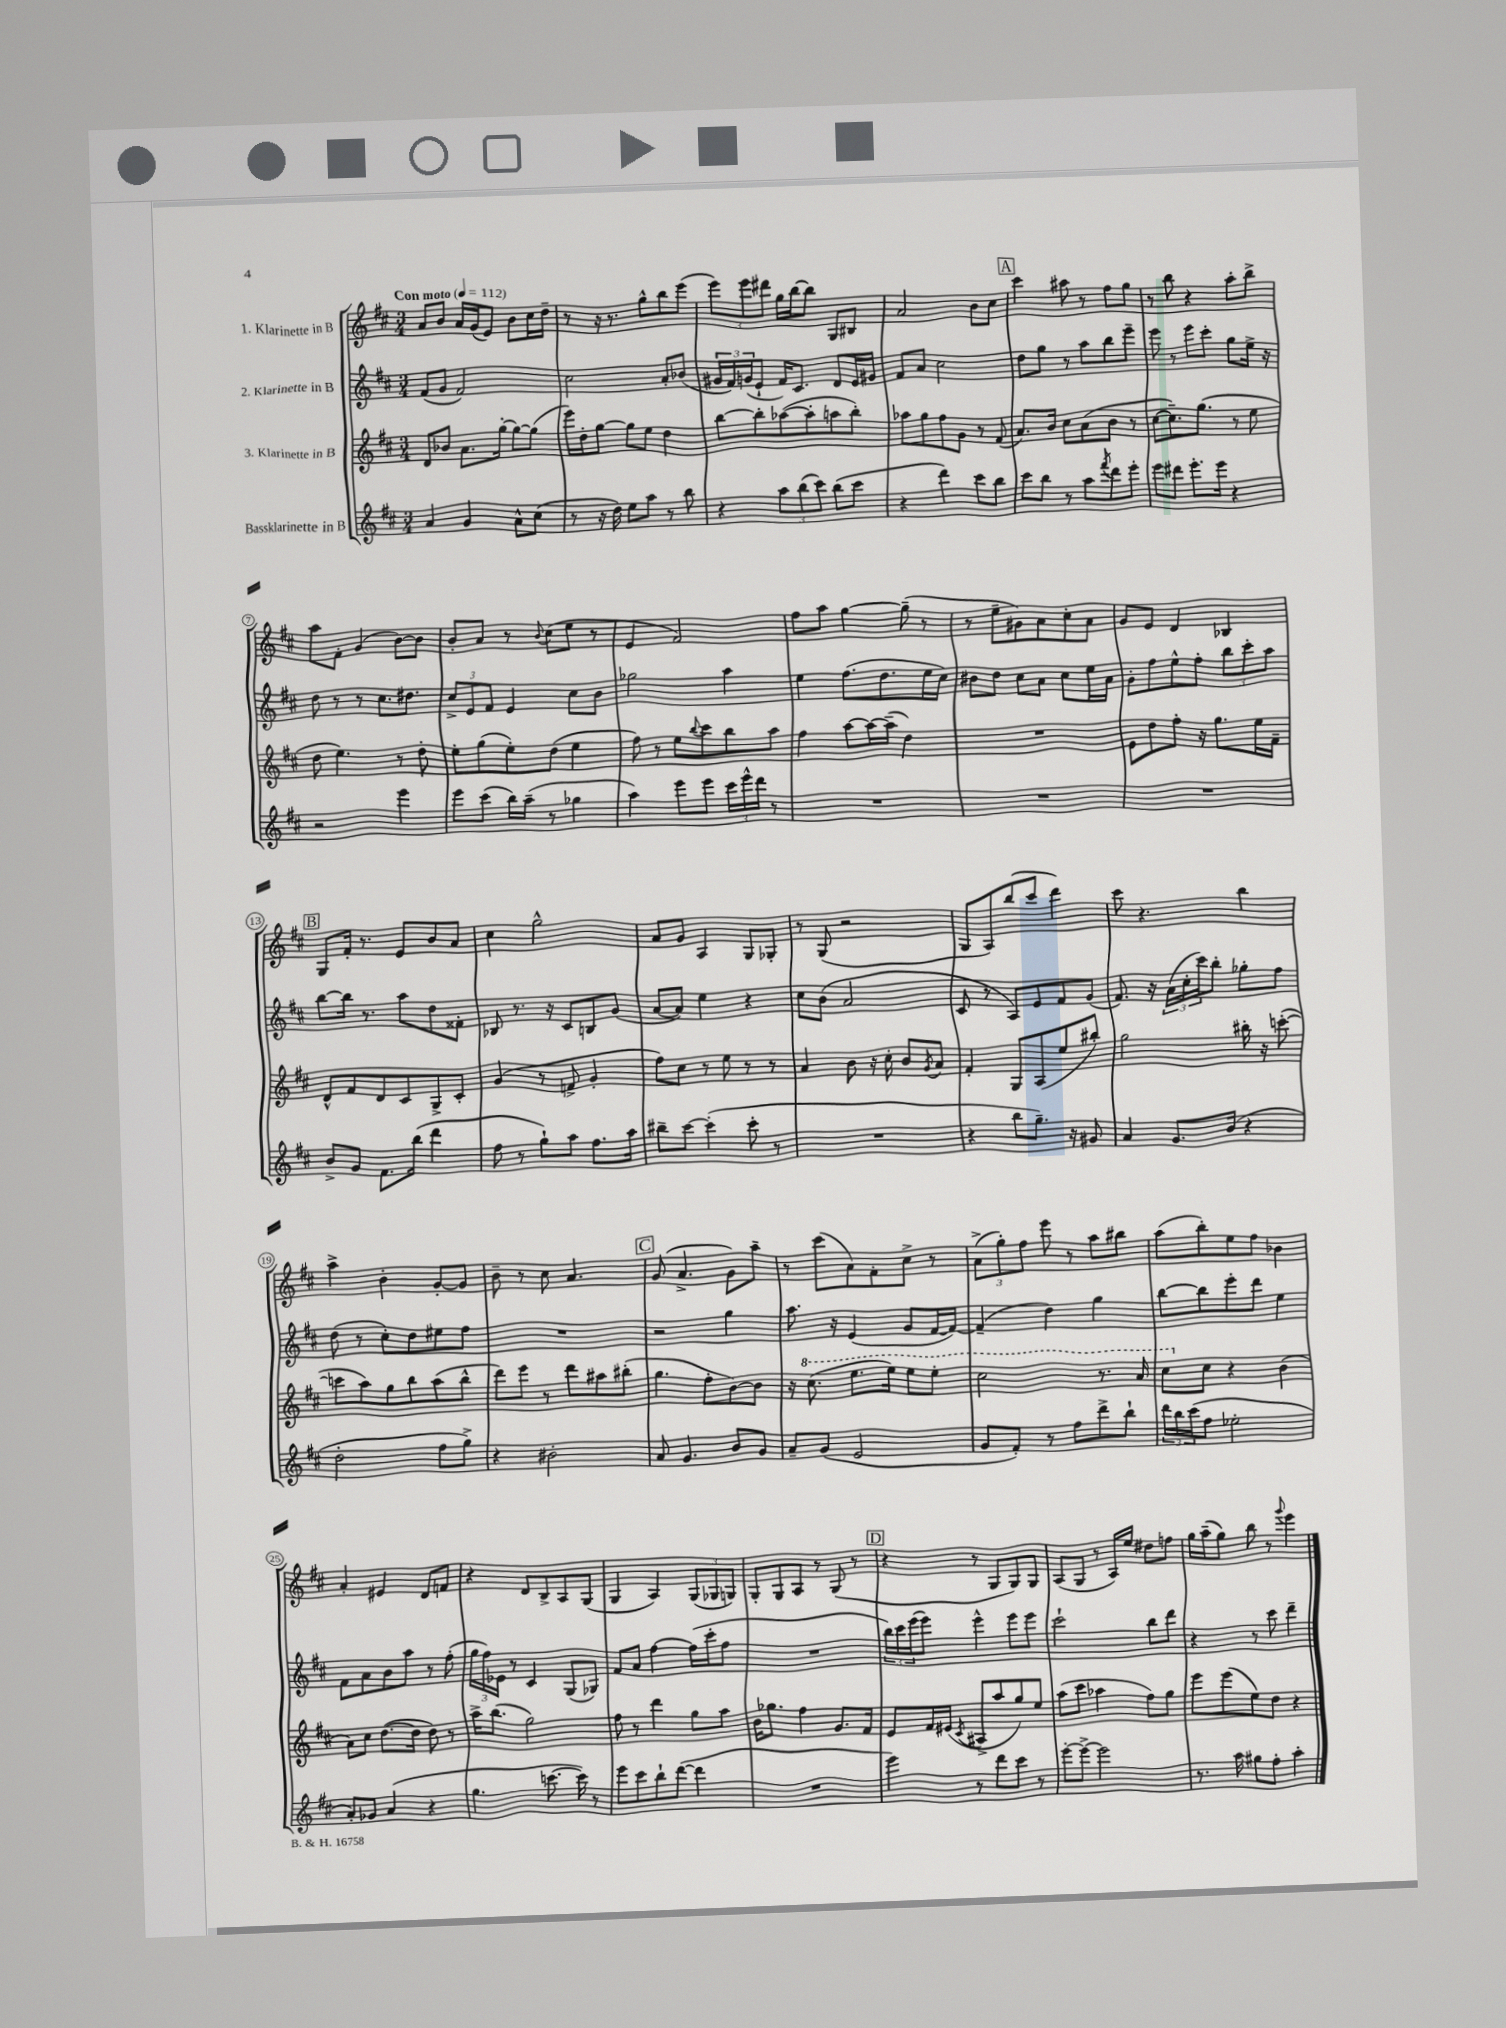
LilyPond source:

<<
\new StaffGroup <<
\new Staff = "s0" \with { instrumentName = "1. Klarinette in B" } {
    \clef treble \key d \major \numericTimeSignature \time 3/4 \tempo "Con moto" 4 = 112
    a'8 b'8 a'16 g'16( e'8) b'8 cis''16 d''16-- |
    r8 r16 r8. g''8-^ b''8 e'''8( |
    \tuplet 3/2 { e'''8) e'''8 dis'''8 } g''16 b''16~ b''8 g8 bis8 |
    a'2 b'8 cis''8 |
    \mark \markup { \box "A" } cis'''4 ais''8 r8 fis''8 g''8 |
    r8 b''8 r4 a''8-. b''8-> |
    a''8 fis'8-. g'4( b'8~) b'8 |
    b'8-. a'8 r8 \appoggiatura { b'8 } cis''8( e''8 r8 |
    e'4 fis'2) |
    fis''8 a''8 g''4~ g''8--( r8 |
    r8 e''8-- gis'8) a'8 cis''8-. a'8 |
    g'8 e'8 d'4 bes4 |
    \mark \markup { \box "B" } g8 fis'16-. r8. e'8 b'8 a'8 |
    cis''4 g''2-^ |
    a'8 g'8 a4 g8 ges8-. |
    r8 g8( r2 |
    g8 a8) b''8( cis'''8 d'''4) |
    cis'''8 r4. b''4 |
    a''4-> b'4-. g'8~-. g'8 |
    b'8-- r8 cis''8 a'4. |
    \mark \markup { \box "C" } g'8( a'4.-> g'8) a''8-- |
    r8 cis'''8( a'8) fis'8-. cis''8-> r8 |
    \tuplet 3/2 { a'8->( g''8-.) fis''8 } e'''8 r8 a''8 bis''8 |
    a''8( b''8-.) e''8 fis''8 bes'4 |
    a'4-. eis'4 d'8 f'8 |
    r4 d'8 b8-> a8 g8( |
    g4 a4) \tuplet 3/2 { g8( ges8 g8) } |
    g8-. g8 a8 r8 g8( r8 |
    \mark \markup { \box "D" } r4 r8 g8 g8) g8 |
    a8( g8 r8 a16) e''16 dis''8 f''8 |
    g''16 a''16--( g''8) b''8 r8 \appoggiatura { g'''8 } e'''4 \bar "|." |
}
\new Staff = "s1" \with { instrumentName = "2. Klarinette in B" } {
    \clef treble \key d \major \numericTimeSignature \time 3/4
    fis'8( g'8 fis'2) |
    cis''2 a'8-. bes'8( |
    \tuplet 3/2 { gis'16 fis'16) g'16( } e'8-! fis'16) cis'8. d'8 e'16 gis'16 |
    fis'8 a'8 cis''2 |
    \mark \markup { \box "A" } d''8 g''8 r8 a''8 b''8 e'''8-- |
    e'''8 r8 e'''8 cis'''8-. g''8 e''16-> r16 |
    d''8 r8 r8 cis''8. dis''8. |
    \tuplet 3/2 { cis''8-> e'8 fis'8 } e'4 cis''8 b'8 |
    ges''2 a''4 |
    e''4 fis''8.( d''8. e''16 cis''16) |
    bis'8 d''8 cis''8 a'8 cis''8 e''16 a'16 |
    g'8-. fis''8 e''8-^ fis''8-. \tuplet 3/2 { b''8 cis'''8-. a''8 } |
    \mark \markup { \box "B" } b''8~ b''16 r8. a''8 d''8 fisis'8-. |
    bes8 r8. r16 cis'8 b8 g'8( |
    a'8~ a'8) e''4 r4 |
    cis''8 b'8( a'2 |
    cis'8 r8 a8) e'8 fis'8 g'8( |
    fis'8.) r16 \tuplet 3/2 { a'16( cis''16-. cis'''16) } b''8-. ges''8-. fis''8 |
    d''8( r8 cis''8-.) d''8 eis''8 fis''8 |
    R2. |
    \mark \markup { \box "C" } r2 g''4 |
    a''8. r16 e'4( g'8 fis'16~ fis'16~) |
    fis'4--( d''4) g''4 |
    b''8~ b''8 e'''8-. d'''8 e''4 |
    fis'8 a'8 b'8 a''8 r8 fis''8-.( |
    \tuplet 3/2 { g''16 fis''16) ees'16 } r8 cis'4 g8( ges8) |
    fis'8 a'8 fis''4~ fis''16( cis'''16-. fis''8 |
    R2. |
    \mark \markup { \box "D" } \tuplet 3/2 { b''16) cis'''16 e'''16( } e'''8) e'''4-^ e'''8 e'''8 |
    cis'''2-! b''8 d'''8 |
    r4 r8 cis'''8 d'''4-- \bar "|." |
}
\new Staff = "s2" \with { instrumentName = "3. Klarinette in B" } {
    \clef treble \key d \major \numericTimeSignature \time 3/4
    d'8 bes'8 a'8. g''16~-. g''8~ g''8( |
    e'''16) d''16-. g''8~ g''8 e''8 d''4 |
    b''8~ b''8-. aes''8~( aes''8-. a''8 b''8-.) |
    aes''8 g''8 fis''8 g'8 r8 fis'8( |
    \mark \markup { \box "A" } a'8.) b'16 cis''8 a'8( b'8 r8 |
    cis''8~ cis''8.--) g''8.( r8 e''8 |
    d''8 e''4.) r8 d''8-. |
    e''8-. g''8( e''8-.) d''8( e''4 |
    fis''8) r8 e''8 \appoggiatura { b''8 } cis'''8 b''8 a''8 |
    fis''4 a''8~ a''16~ a''16--( d''4) |
    R2. |
    e'8 d''8 fis''8-. r16 g''8. e''16 fis'16-- |
    \mark \markup { \box "B" } d'8-^ fis'8 d'8 cis'8 g8-> cis'8-. |
    g'4( r8 f'8-> g'4-. |
    fis''8) cis''8 r8 e''8 r8 r8 |
    a'4 b'8 r16 cis''16-. b'8 \acciaccatura { g'8 } a'8 |
    fis'4-. g8 a8( e''8 bis''8-.) |
    g''2 bis''16-. r16 c'''8~-.( |
    c'''8 a''8) g''8 b''8 a''8( b''8-^ |
    d'''8) e'''8 r8 d'''8 ais''8 bis''8-.( |
    \mark \markup { \box "C" } g''4. fis''8-. b'8~) b'8 |
    r16 \ottava #1 cis'''8.( e'''8. e'''16) e'''8 e'''8-. |
    cis'''2 r8. a''16 |
    cis'''8 \ottava #0 cis''8 r4 b'4( |
    a'8) cis''8 d''8.~( d''16 d''8) r8 |
    a''16-> b''8.( g''2) |
    fis''8 r8 d'''4 g''8 a''8 |
    b'16 ges''8. fis''4 g'8. fis'16 |
    \mark \markup { \box "D" } e'8 fis'16 eis'16( \acciaccatura { cis'8 } ais8-> a''8 g''8) e''8 |
    a''8( cis'''8 aes''4 fis''8) g''8 |
    e'''8 e'''8( e''8) d''8 r4 \bar "|." |
}
\new Staff = "s3" \with { instrumentName = "Bassklarinette in B" } {
    \clef treble \key d \major \numericTimeSignature \time 3/4
    a'4 g'4 a'8-^ cis''8( |
    r8 r16 d''16) e''8 a''8 r8 b''8 |
    r4 \tuplet 3/2 { a''8 b''8( cis'''8) } b''8( cis'''8 |
    r4 d'''4) cis'''8 b''8 |
    \mark \markup { \box "A" } cis'''8 b''8 r8 a''8 \acciaccatura { fis'''8 } d'''8 e'''8-. |
    e'''8 dis'''8 e'''8.-. e'''16 r4 |
    r2 e'''4 |
    e'''8 cis'''8( b''16) a''16--( r8 ges''4 |
    a''4) e'''8 e'''8 \tuplet 3/2 { cis'''16 e'''16-^ d'''16 } r8 |
    R2. |
    R2. |
    R2. |
    \mark \markup { \box "B" } b'8-> g'8 fis'8. b''16( d'''4 |
    fis''8 r8 g''8-!) a''8 fis''8. a''16 |
    bis''8-- cis'''8~ cis'''4-.( cis'''8-. r8 |
    R2. |
    r4 b''8 g''8.--) r16 gis'8 |
    a'4 g'8. b'16( r4 |
    d''2-. fis''8 g''8->) |
    r4 bis'2-. |
    \mark \markup { \box "C" } a'8 g'4. b'8 g'8 |
    a'8-- g'8( e'2 |
    g'8 fis'8-.) r8 fis''8 d'''8-> b''8-! |
    \tuplet 3/2 { d'''16 b''16 cis'''16( } fis''8 ees''2-. |
    a'8-.) ges'8 a'4( r4 |
    g''4. c'''8.~ c'''16) r8 |
    e'''8 cis'''8 b''8-! d'''8~( d'''4 |
    R2. |
    \mark \markup { \box "D" } e'''4) r8 d'''8 cis'''8 r8 |
    e'''8~-. e'''8~-> e'''2 |
    r8. a''16 gis''8 fis''8-. a''4-. \bar "|." |
}
>>
>>
\layout { \context { \Score \override BarNumber.stencil = #(make-stencil-circler 0.1 0.3 ly:text-interface::print) } }
